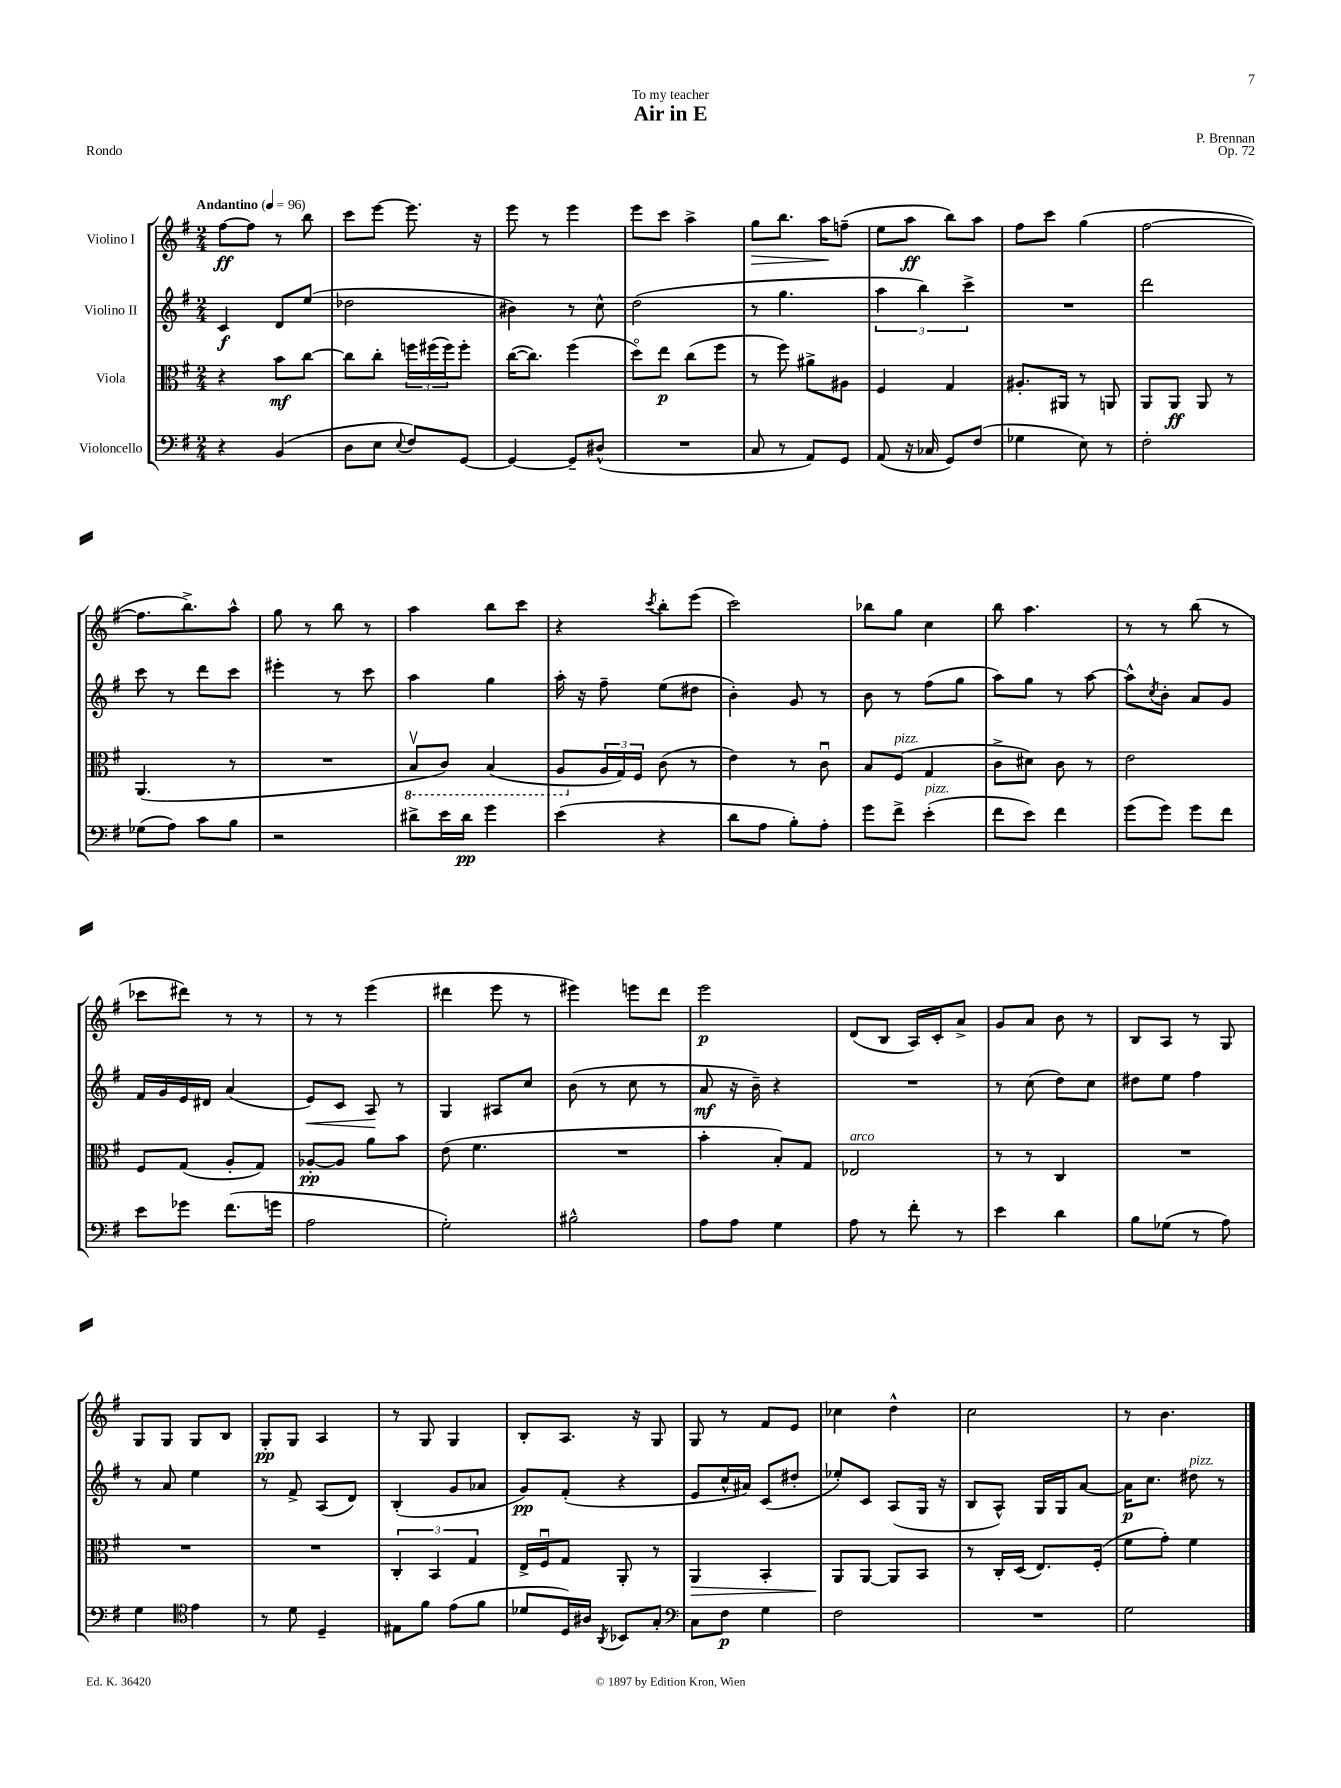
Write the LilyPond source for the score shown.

\header { title = "Air in E" composer = "P. Brennan" dedication = "To my teacher" opus = "Op. 72" piece = "Rondo" }
<<
\new StaffGroup <<
\new Staff = "s0" \with { instrumentName = "Violino I" } {
    \clef treble \key g \major \numericTimeSignature \time 2/4 \tempo "Andantino" 4 = 96
    fis''8~\ff fis''8 r8 b''8 |
    c'''8 e'''8~ e'''8. r16 |
    e'''8 r8 e'''4 |
    e'''8 c'''8 a''4-> |
    g''8\> b''8. a''16\! f''8--( |
    e''8 a''8\ff b''8) a''8 |
    fis''8 c'''8 g''4( |
    fis''2~ |
    fis''8. b''8.->) a''8-^ |
    g''8 r8 b''8 r8 |
    a''4 b''8 c'''8 |
    r4 \acciaccatura { c'''8 } b''8-. e'''8( |
    c'''2) |
    bes''8 g''8 c''4 |
    b''8 a''4. |
    r8 r8 b''8( r8 |
    ces'''8 dis'''8) r8 r8 |
    r8 r8 e'''4( |
    dis'''4 e'''8 r8 |
    eis'''4) e'''8 d'''8 |
    e'''2\p |
    d'8( b8 a16) c'16-. a'8-> |
    g'8 a'8 b'8 r8 |
    b8 a8 r8 g8 |
    g8 g8 g8 b8 |
    g8-.\pp g8 a4 |
    r8 g8 g4 |
    b8-. a8. r16 g8 |
    g8 r8 fis'8 e'8 |
    ces''4 d''4-^ |
    c''2 |
    r8 b'4. \bar "|." |
}
\new Staff = "s1" \with { instrumentName = "Violino II" } {
    \clef treble \key g \major \numericTimeSignature \time 2/4
    c'4\f d'8 e''8( |
    des''2 |
    bis'4) r8 c''8-^ |
    d''2( |
    r8 g''4. |
    \tuplet 3/2 { a''4 b''4) c'''4-> } |
    R2 |
    d'''2 |
    c'''8 r8 d'''8 c'''8 |
    eis'''4-. r8 c'''8 |
    a''4 g''4 |
    a''16-. r16 fis''8-- e''8( dis''8 |
    b'4-.) g'8 r8 |
    b'8 r8 fis''8( g''8 |
    a''8) g''8 r8 a''8~ |
    a''8-^ \acciaccatura { c''8 } b'8-. a'8 g'8 |
    fis'16 g'16 e'16 dis'16 a'4( |
    e'8\<) c'8 a8\! r8 |
    g4 ais8 c''8 |
    b'8( r8 c''8 r8 |
    a'8\mf r16 b'16--) r4 |
    R2 |
    r8 c''8( d''8) c''8 |
    dis''8 e''8 fis''4 |
    r8 a'8 e''4 |
    r8 fis'8-> a8( d'8) |
    b4-.( g'8 aes'8 |
    g'8\pp) fis'8-.( r4 |
    e'8 c''16-^ ais'16) c'8( dis''8-. |
    ees''8-.) c'8 a8( g16 r16 |
    b8 a8-^) g16 g16 a'8~ |
    a'16\p c''8. dis''8^\markup { \italic "pizz." } r8 \bar "|." |
}
\new Staff = "s2" \with { instrumentName = "Viola" } {
    \clef alto \key g \major \numericTimeSignature \time 2/4
    r4 b'8\mf c''8~ |
    c''8 c''8-. \tuplet 3/2 { f''16 fis''16( fis''16) } fis''8-. |
    c''16~( c''8.) fis''4( |
    d''8\flageolet) e''8\p c''8( fis''8 |
    r8 fis''8) ais'8-> ais8 |
    fis4 g4 |
    ais8.-. ais,16 r8 a,8 |
    a,8 a,8\ff a,8 r8 |
    a,4.( r8 |
    R2 |
    \ottava #-1 b,8\upbow c8) b,4( |
    a,8 \ottava #0 \tuplet 3/2 { a16 g16) fis16 } c'8( r8 |
    e'4) r8 c'8\downbow |
    b8 fis8^\markup { \italic "pizz." }( g4 |
    c'8-> dis'8) c'8 r8 |
    e'2 |
    fis8 g8( a8-. g8) |
    aes8~-.\pp aes8 a'8 b'8 |
    e'8( fis'4. |
    R2 |
    b'4-. b8-.) g8 |
    ees2^\markup { \italic "arco" } |
    r8 r8 c4 |
    R2 |
    R2 |
    R2 |
    \tuplet 3/2 { c4-. b,4 g4 } |
    e16-> fis16\downbow g8 a,8-. r8 |
    a,4\> b,4-. |
    a,8\! a,8~ a,8 b,8 |
    r8 c16-. d16( e8.) fis16-.( |
    fis'8 g'8-.) fis'4 \bar "|." |
}
\new Staff = "s3" \with { instrumentName = "Violoncello" } {
    \clef bass \key g \major \numericTimeSignature \time 2/4
    r4 b,4( |
    d8 e8 \appoggiatura { e8 } fis8) g,8~ |
    g,4~ g,8-- dis8-^( |
    R2 |
    c8 r8 a,8) g,8 |
    a,8( r16 ces16 g,8) fis8( |
    ges4 e8) r8 |
    fis2-. |
    ges8( a8) c'8 b8 |
    r2 |
    dis'8-> e'16 dis'16\pp g'4 |
    e'4( r4 |
    d'8 a8 b8-.) a8-. |
    g'8 fis'8-> e'4-.^\markup { \italic "pizz." }( |
    fis'8 e'8) fis'4 |
    g'8( g'8) g'8 fis'8 |
    e'8 ges'8 fis'8.( g'16 |
    a2 |
    g2-.) |
    bis2-^ |
    a8 a8 g4 |
    a8 r8 fis'8-. r8 |
    e'4 d'4 |
    b8 ges8( r8 a8) |
    g4 \clef tenor e'4 |
    r8 d'8 d4-- |
    eis8 fis'8 e'8( fis'8 |
    des'8 d16) ais16 \acciaccatura { a,8 } bes,8 g8-. |
    \clef bass c8 fis8\p g4 |
    fis2 |
    R2 |
    g2 \bar "|." |
}
>>
>>
\layout { \context { \Score \remove "Bar_number_engraver" } }
